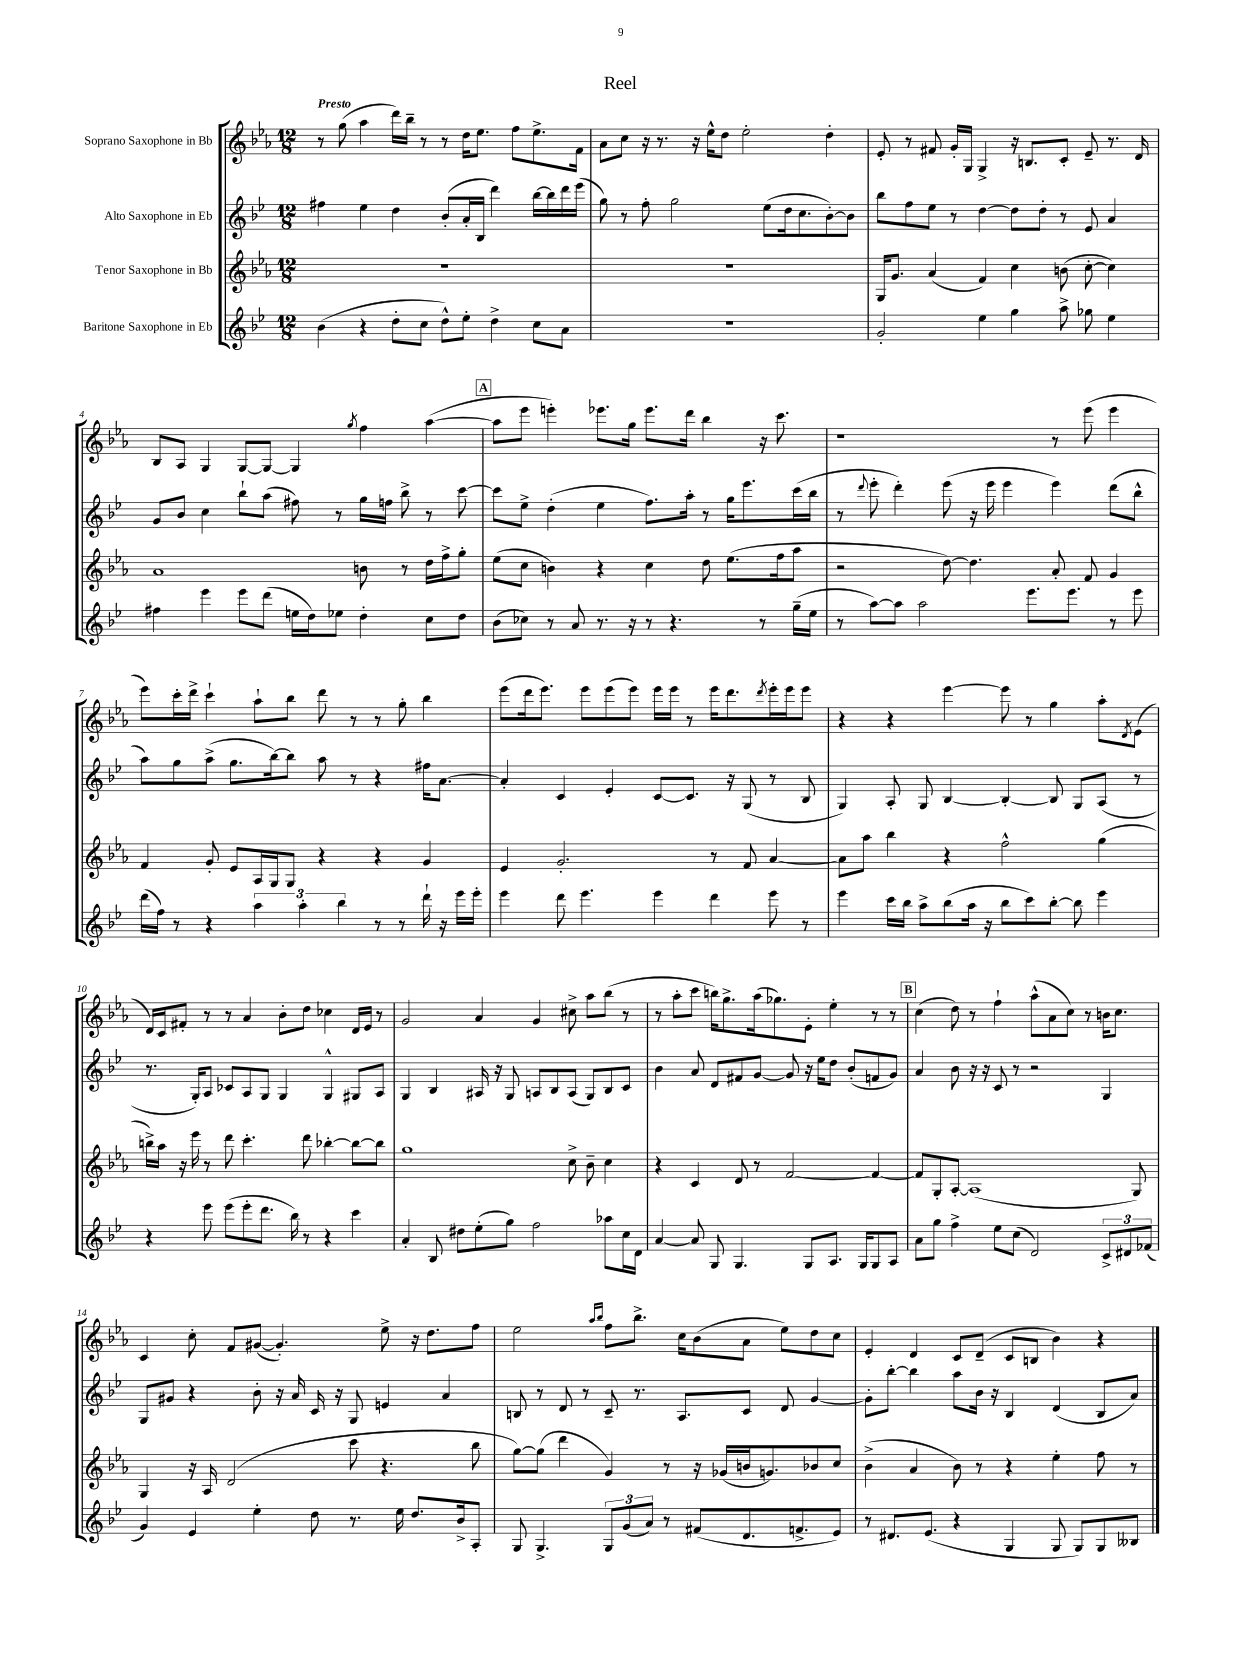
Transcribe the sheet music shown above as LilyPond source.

\header { title = "Reel" }
<<
\new StaffGroup <<
\new Staff = "s0" \with { instrumentName = "Soprano Saxophone in Bb" } {
    \clef treble \key ees \major \numericTimeSignature \time 12/8 \tempo "Presto"
    r8 g''8( aes''4 d'''16) bes''16-- r8 r8 d''16 ees''8. f''8 ees''8.-> f'16 |
    aes'8 c''8 r16 r8. r16 ees''16-^ d''8 ees''2-. d''4-. |
    ees'8-. r8 fis'8 g'16-. g16 g4-> r16 b8. c'8-. ees'8-- r8. d'16 |
    bes8 aes8 g4 g8~ g8~ g4 \acciaccatura { g''8 } f''4 aes''4~( |
    \mark \markup { \box "A" } aes''8 ees'''8 e'''4-.) ees'''8. g''16 ees'''8. d'''16 bes''4 r16 c'''8. |
    r1 r8 ees'''8( ees'''4 |
    ees'''8) c'''16-. d'''16-> c'''4-! aes''8-! bes''8 d'''8 r8 r8 g''8-. bes''4 |
    ees'''8( d'''16 ees'''8.) ees'''8 ees'''8( ees'''8) ees'''16 ees'''16 r8 ees'''16 d'''8. \acciaccatura { d'''8 } ees'''16-. ees'''16 ees'''8 |
    r4 r4 ees'''4~ ees'''8 r8 g''4 aes''8-. \acciaccatura { d'8 } ees'8( |
    d'16) c'16 fis'8-. r8 r8 aes'4 bes'8-. d''8 ces''4 d'16 ees'16 r8 |
    g'2 aes'4 g'4 cis''8-> aes''8 bes''8( r8 |
    r8 aes''8-. c'''8 b''16) g''8.-> aes''16( ges''8.) ees'8-. ees''4-. r8 r8 |
    \mark \markup { \box "B" } c''4( d''8) r8 f''4-! aes''8-^( aes'8 c''8) r8 b'16 c''8. |
    c'4 c''8-. f'8 gis'8~( gis'4.-.) ees''8-> r16 d''8. f''8 |
    ees''2 \grace { aes''16 bes''16 } f''8 bes''8.-> c''16 bes'8( aes'8 ees''8) d''8 c''8 |
    ees'4-. d'4 c'8 d'8--( c'8 b8 bes'4) r4 \bar "|." |
}
\new Staff = "s1" \with { instrumentName = "Alto Saxophone in Eb" } {
    \clef treble \key bes \major \numericTimeSignature \time 12/8
    fis''4 ees''4 d''4 bes'8-.( a'16-. bes16 d'''4) bes''16~ bes''16 d'''16 ees'''16( |
    g''8) r8 f''8-. g''2 ees''8( d''16 c''8. bes'8~-.) bes'8 |
    bes''8 f''8 ees''8 r8 d''4~ d''8 d''8-. r8 ees'8 a'4 |
    g'8 bes'8 c''4 bes''8-! a''8( fis''8) r8 g''16 f''16 bes''8-> r8 c'''8~ |
    \mark \markup { \box "A" } c'''8 ees''8-> d''4-.( ees''4 f''8.) a''16-. r8 g''16 ees'''8. c'''16( bes''16 |
    r8 \appoggiatura { d'''8 } ees'''8-. d'''4-.) ees'''8( r16 ees'''16 ees'''4 ees'''4) d'''8( bes''8-^ |
    a''8) g''8 a''8->( g''8. bes''16~) bes''8 a''8 r8 r4 fis''16 a'8.~ |
    a'4-. c'4 ees'4-. c'8~ c'8. r16 g8( r8 bes8 |
    g4) a8-. g8 bes4~ bes4~-. bes8 g8 a8( r8 |
    r8. g16-.) a8 ces'8 a8 g8 g4 g4-^ gis8 a8 |
    g4 bes4 ais16 r16 g8 a8 bes8 a8( g8) bes8 c'8 |
    bes'4 a'8 d'8 fis'8 g'8~ g'8 r16 ees''16 d''8 bes'8-.( f'8 g'8) |
    \mark \markup { \box "B" } a'4 bes'8 r16 r16 c'8 r8 r2 g4 |
    g8 gis'8 r4 bes'8-. r16 a'16 c'16 r16 g8 e'4 a'4 |
    b8 r8 d'8 r8 c'8-- r8. a8. c'8 d'8 g'4~ |
    g'8-. bes''8~-. bes''4 a''8 bes'16 r16 bes4 d'4( bes8 a'8) \bar "|." |
}
\new Staff = "s2" \with { instrumentName = "Tenor Saxophone in Bb" } {
    \clef treble \key ees \major \numericTimeSignature \time 12/8
    R1. |
    R1. |
    g16 g'8. aes'4( f'4) c''4 b'8( c''8~-. c''4) |
    aes'1 b'8 r8 d''16 f''16-> g''8-. |
    \mark \markup { \box "A" } ees''8( c''8 b'4) r4 c''4 d''8 ees''8.( f''16 aes''8 |
    r2 d''8~) d''4. aes'8-. f'8 g'4 |
    f'4 g'8-. ees'8 aes16 g16 g8 r4 r4 g'4 |
    ees'4 g'2.-. r8 f'8 aes'4~ |
    aes'8 aes''8 bes''4 r4 f''2-^ g''4( |
    b''16->) aes''16 r16 ees'''16 r8 d'''8 c'''4.-. d'''8 bes''4~-. bes''8~ bes''8 |
    g''1 c''8-> bes'8-- c''4 |
    r4 c'4 d'8 r8 f'2~ f'4~ |
    \mark \markup { \box "B" } f'8 g8-. aes8~-. aes1( g8) |
    g4 r16 aes16 d'2( c'''8 r4. bes''8 |
    g''8~) g''8( d'''4 g'4) r8 r16 ges'16( b'16 g'8.) bes'8 c''8 |
    bes'4->( aes'4 bes'8) r8 r4 ees''4-. f''8 r8 \bar "|." |
}
\new Staff = "s3" \with { instrumentName = "Baritone Saxophone in Eb" } {
    \clef treble \key bes \major \numericTimeSignature \time 12/8
    bes'4( r4 d''8-. c''8 d''8-^) ees''8-. d''4-> c''8 a'8 |
    R1. |
    g'2-. ees''4 g''4 a''8-> ges''8 ees''4 |
    fis''4 ees'''4 ees'''8 d'''8( e''16 d''16) ees''8 d''4-. c''8 d''8 |
    \mark \markup { \box "A" } bes'8( ces''8) r8 a'8 r8. r16 r8 r4. r8 g''16--( ees''16 |
    r8 a''8~) a''8 a''2 ees'''8. ees'''8. r8 ees'''8 |
    d'''16( f''16) r8 r4 \tuplet 3/2 { a''4 a''4-. bes''4 } r8 r8 d'''16-! r16 ees'''16 ees'''16-. |
    ees'''4 d'''8 ees'''4. ees'''4 d'''4 ees'''8 r8 |
    ees'''4 c'''16 bes''16 a''8-> bes''8( a''16 r16 bes''8 c'''8) bes''8~-. bes''8 ees'''4 |
    r4 ees'''8 ees'''8( ees'''8-. d'''8. bes''16) r8 r4 c'''4 |
    a'4-. bes8 dis''8 ees''8-.( g''8) f''2 aes''8 c''16 d'16 |
    a'4~ a'8 g8 g4. g8 a8. g16 g8 a8 |
    \mark \markup { \box "B" } a'8 g''8 f''4-> ees''8 c''8( d'2) \tuplet 3/2 { c'8-> dis'8 fes'8( } |
    g'4) ees'4 ees''4-. d''8 r8. ees''16 d''8. bes'16-> a8-. |
    g8 g4.-> \tuplet 3/2 { g8 g'8( a'8) } r8 fis'8( d'8. f'8.-> ees'8) |
    r8 dis'8. ees'8.( r4 g4 g8 g8) g8 beses8 \bar "|." |
}
>>
>>
